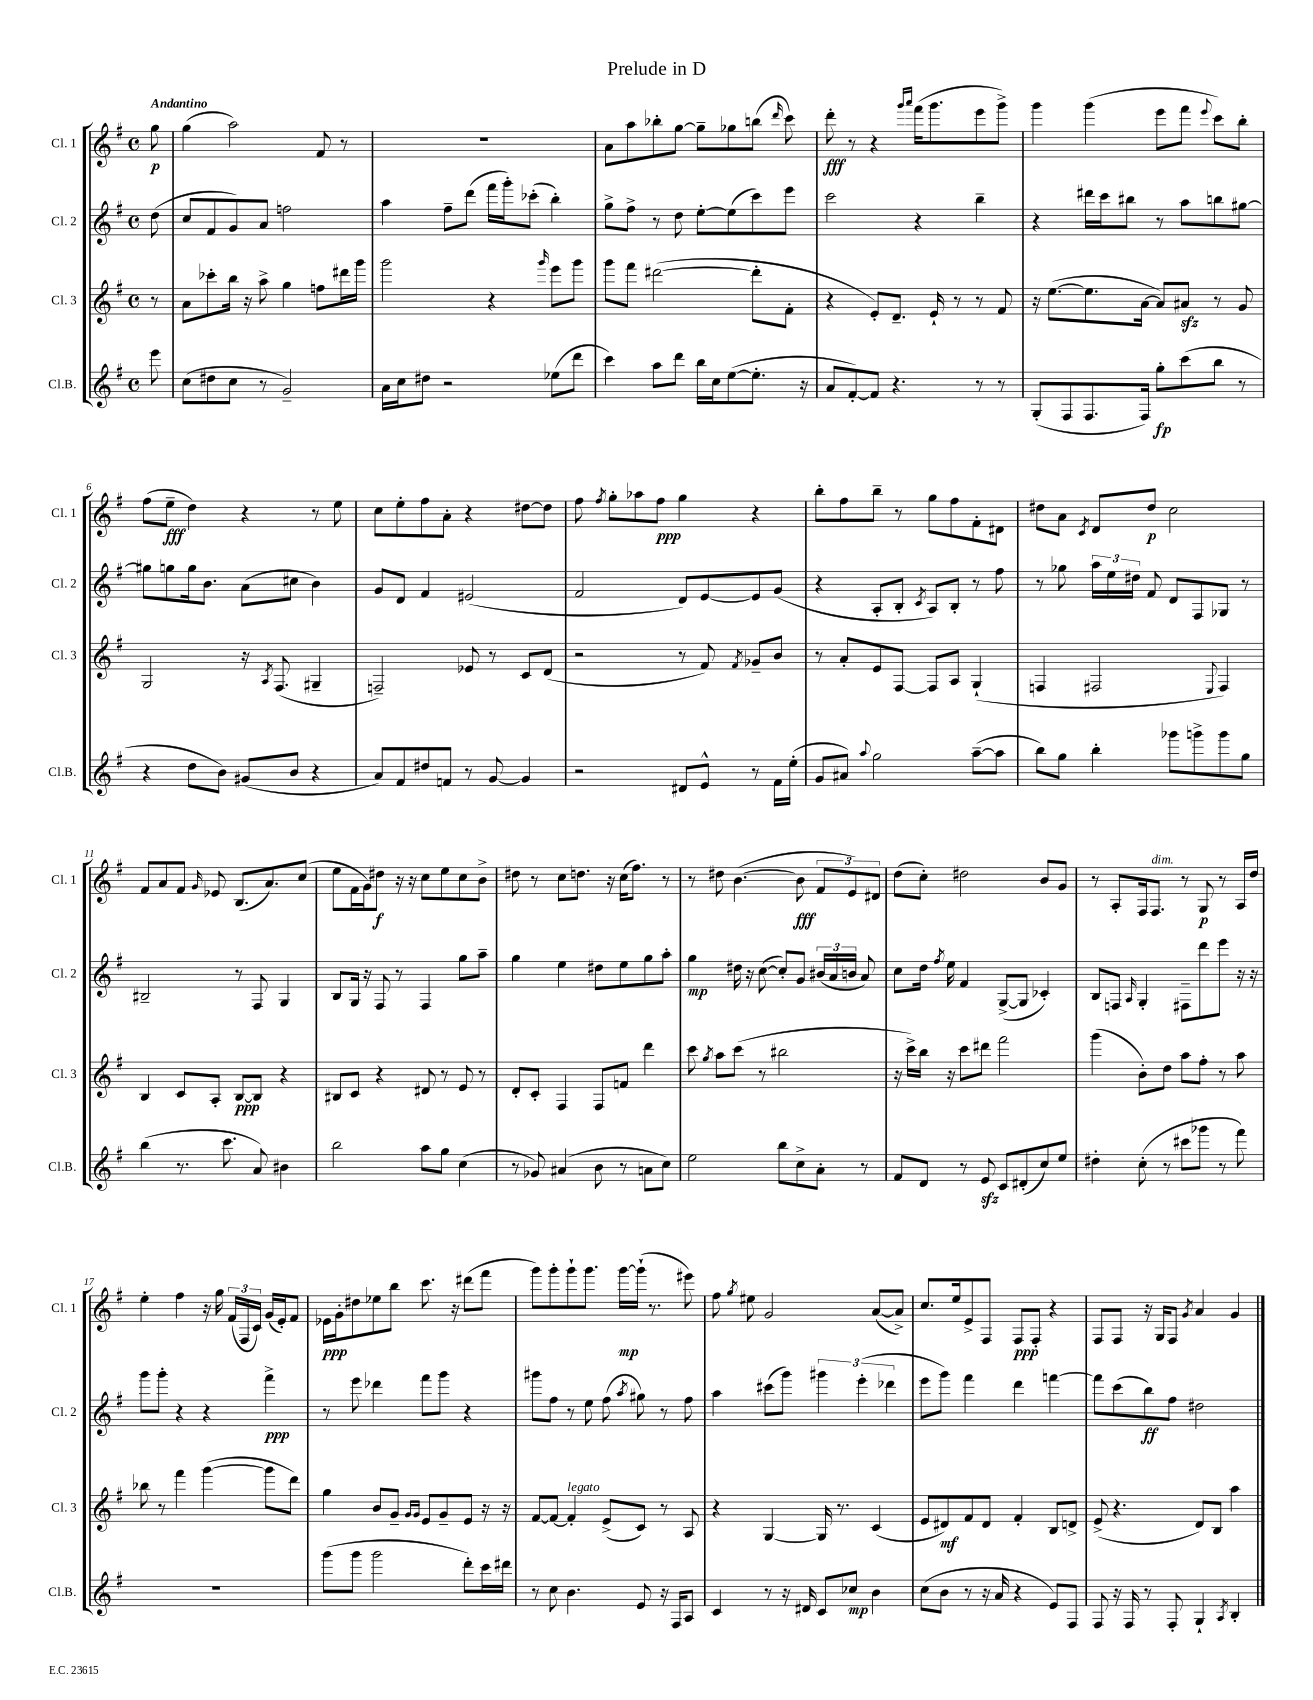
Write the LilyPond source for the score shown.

\header { title = "Prelude in D" }
<<
\new StaffGroup <<
\new Staff = "s0" \with { instrumentName = "Cl. 1" shortInstrumentName = "Cl. 1" } {
    \clef treble \key g \major \defaultTimeSignature \time 4/4 \partial 8 \tempo "Andantino"
    \autoBeamOff g''8\p |
    g''4( a''2) fis'8 r8 |
    R1 |
    a'8[ a''8 bes''8-. g''8]~ g''8[-- ges''8 b''8]( \grace { d'''16 } c'''8) |
    d'''8-.\fff r8 r4 \grace { g'''16[ a'''16] } fis'''16[( g'''8. e'''8 g'''8]->) |
    g'''4 g'''4( e'''8[ fis'''8] \appoggiatura { e'''8 } c'''8[) b''8]-. |
    fis''8[( e''8]--\fff d''4) r4 r8 e''8 |
    c''8[ e''8-. fis''8 a'8]-. r4 dis''8[~ dis''8] |
    fis''8 \acciaccatura { fis''8 } g''8[-. aes''8 fis''8]\ppp g''4 r4 |
    b''8[-. fis''8 b''8]-- r8 g''8[ fis''8 fis'8-. dis'8] |
    dis''8[ a'8] \acciaccatura { c'8 } d'8[ dis''8]\p c''2 |
    fis'8[ a'8 fis'8] \grace { g'16 } ees'8 b8.[( a'8.) c''8]( |
    e''8[ fis'16 g'16) dis''8]\f r16 r16 c''8[ e''8 c''8 b'8]-> |
    dis''8 r8 c''8[ d''8.] r16 c''16[( fis''8.]) r8 |
    r8 dis''8 b'4.~( b'8\fff \tuplet 3/2 { fis'8[ e'8) dis'8] } |
    d''8[( c''8]-.) dis''2 b'8[ g'8] |
    r8 a8[-. fis16 fis8.]^\markup { \italic "dim." } r8 g8\p r8 a16[ d''16] |
    e''4-. fis''4 r16 g''16 \tuplet 3/2 { fis'16[( fis16 c'16]) } g'16[( e'16-.) fis'8] |
    ees'16[\ppp g'16-. dis''8 ees''8 b''8] c'''8. r16 dis'''8[( fis'''8] |
    g'''8[) g'''8-. g'''8-! g'''8.] g'''16[~\mp g'''16]-!( r8. eis'''8) |
    fis''8 \acciaccatura { g''8 } eis''8 g'2 a'8[~( a'8]->) |
    c''8.[ e''16 e'8-> fis8] fis8[\ppp fis8]-. r4 |
    fis8[ fis8] r16 g16[ fis8] \acciaccatura { g'8 } a'4 g'4 \bar "|." |
}
\new Staff = "s1" \with { instrumentName = "Cl. 2" shortInstrumentName = "Cl. 2" } {
    \clef treble \key g \major \defaultTimeSignature \time 4/4 \partial 8
    \autoBeamOff d''8( |
    c''8[ fis'8 g'8) a'8] f''2 |
    a''4 fis''8[-- d'''8]( fis'''16[ g'''16-.) ces'''8]-.( b''4-.) |
    g''8[-> fis''8]-> r8 d''8 e''8[~-. e''8( c'''8) e'''8] |
    c'''2 r4 b''4-- |
    r4 dis'''16[ c'''16 bis''8] r8 a''8[ b''8 gis''8]~ |
    gis''8[ g''8 g''16 b'8.] a'8[( cis''8] b'4) |
    g'8[ d'8] fis'4 eis'2( |
    fis'2 d'8[) e'8~ e'8 g'8]( |
    r4 a8[-. b8]-. \acciaccatura { c'8 } a8[) b8]-. r8 fis''8 |
    r8 ges''8 \tuplet 3/2 { a''16[ e''16 dis''16] } fis'8 d'8[ fis8 ges8] r8 |
    bis2-- r8 fis8 g4 |
    b8[ g16] r16 fis8 r8 fis4 g''8[ a''8]-- |
    g''4 e''4 dis''8[ e''8 g''8 a''8]-. |
    g''4\mp dis''16 r16 c''8~( c''8[-.) g'8] \tuplet 3/2 { bis'16[( a'16 b'16] } a'8) |
    c''8[ d''16] \acciaccatura { fis''8 } e''16 fis'4 g8[~->( g8] ces'4-.) |
    b8[ f8] \grace { a16 } g4-. fis8[-- d'''8 e'''8] r16 r16 |
    g'''8[ g'''8]-. r4 r4 fis'''4->\ppp |
    r8 e'''8 des'''4 fis'''8[ g'''8] r4 |
    gis'''8[ fis''8] r8 e''8 fis''8( \acciaccatura { a''8 } gis''8) r8 fis''8 |
    a''4 cis'''8[( g'''8]) \tuplet 3/2 { gis'''4 e'''4-.( des'''4 } |
    e'''8[ g'''8]) fis'''4 d'''4 f'''4~ |
    f'''8[ c'''8( b''8\ff) fis''8] dis''2 \bar "|." |
}
\new Staff = "s2" \with { instrumentName = "Cl. 3" shortInstrumentName = "Cl. 3" } {
    \clef treble \key g \major \defaultTimeSignature \time 4/4 \partial 8
    \autoBeamOff r8 |
    a'8[ ces'''8-. b''16] r16 a''8-> g''4 f''8[ dis'''16 g'''16] |
    g'''2 r4 \grace { g'''16 } e'''8[ g'''8] |
    g'''8[ fis'''8] dis'''2~( dis'''8[-. fis'8]-. |
    r4 e'8[-.) d'8.]-- e'16-! r8 r8 fis'8 |
    r16 e''8.[~( e''8. a'16]~ a'8[) ais'8]\sfz r8 g'8 |
    g2 r16 \acciaccatura { a8 } fis8.( gis4-- |
    f2--) ees'8 r8 c'8[ d'8]( |
    r2 r8 fis'8) \acciaccatura { fis'8 } ges'8[-- b'8] |
    r8 a'8[-. e'8 fis8]~ fis8[ a8] g4-!( |
    f4 fis2 \appoggiatura { e8 } fis4) |
    b4 c'8[ a8]-. b8[~\ppp b8] r4 |
    bis8[ c'8] r4 dis'8 r8 e'8 r8 |
    d'8[-. c'8]-. fis4 fis8[ f'8] d'''4 |
    c'''8 \acciaccatura { g''8 } a''8[ c'''8]( r8 bis''2 |
    r16 c'''16[->) b''16] r16 c'''8[ dis'''8] fis'''2 |
    g'''4( b'8[-.) d''8] a''8[ fis''8]-. r8 a''8 |
    bes''8 r8 fis'''4 g'''4~( g'''8[ d'''8]) |
    g''4 b'8[ g'8]-- \grace { g'16[ g'16] } e'8[ g'8-- e'8] r16 r16 |
    fis'8[~ fis'8]~ fis'4-.^\markup { \italic "legato" } e'8[->( c'8]) r8 a8 |
    r4 g4~ g16 r8. c'4( |
    e'8[ dis'8\mf) fis'8 dis'8] fis'4-. b8[ d'8]-> |
    e'8->( r4. d'8[) b8] a''4 \bar "|." |
}
\new Staff = "s3" \with { instrumentName = "Cl.B." shortInstrumentName = "Cl.B." } {
    \clef treble \key g \major \defaultTimeSignature \time 4/4 \partial 8
    \autoBeamOff e'''8 |
    c''8[( dis''8 c''8] r8 g'2--) |
    a'16[ c''16 dis''8] r2 ees''8[( d'''8] |
    c'''4) a''8[ d'''8] b''16[ c''16 e''8~( e''8.]-. r16 |
    a'8[ fis'8~-.) fis'8] r4. r8 r8 |
    g8[-.( fis8 fis8. fis16]) g''8[-.\fp c'''8( b''8] r8 |
    r4 d''8[ b'8]) gis'8[( b'8] r4 |
    a'8[) fis'8 dis''8 f'8] r8 g'8~ g'4 |
    r2 dis'8[ e'8]-^ r8 fis'16[ e''16]-.( |
    g'8[ ais'8]) \appoggiatura { a''8 } g''2 a''8[~--( a''8] |
    b''8[) g''8] b''4-. ges'''8[ g'''8-> g'''8 g''8] |
    b''4( r8. c'''8. a'8) bis'4 |
    b''2 a''8[ g''8] c''4( |
    r8 ges'8) ais'4( b'8 r8 a'8[ c''8]) |
    e''2 b''8[ c''8-> a'8]-. r8 |
    fis'8[ d'8] r8 e'8\sfz c'8[ dis'8-.( c''8) e''8] |
    dis''4-. c''8-.( r8 cis'''8[ ges'''8] r8 fis'''8) |
    R1 |
    g'''8[( g'''8] g'''2 d'''8[-.) c'''16 dis'''16] |
    r8 c''8 b'4. e'8 r16 fis16[ a8] |
    c'4 r8 r16 dis'16 c'8[ ces''8]\mp b'4 |
    c''8[( b'8] r8 r16 a'16 r4 e'8[) fis8] |
    fis8 r16 fis16 r8 fis8-. g4-! \acciaccatura { a8 } b4-. \bar "|." |
}
>>
>>
